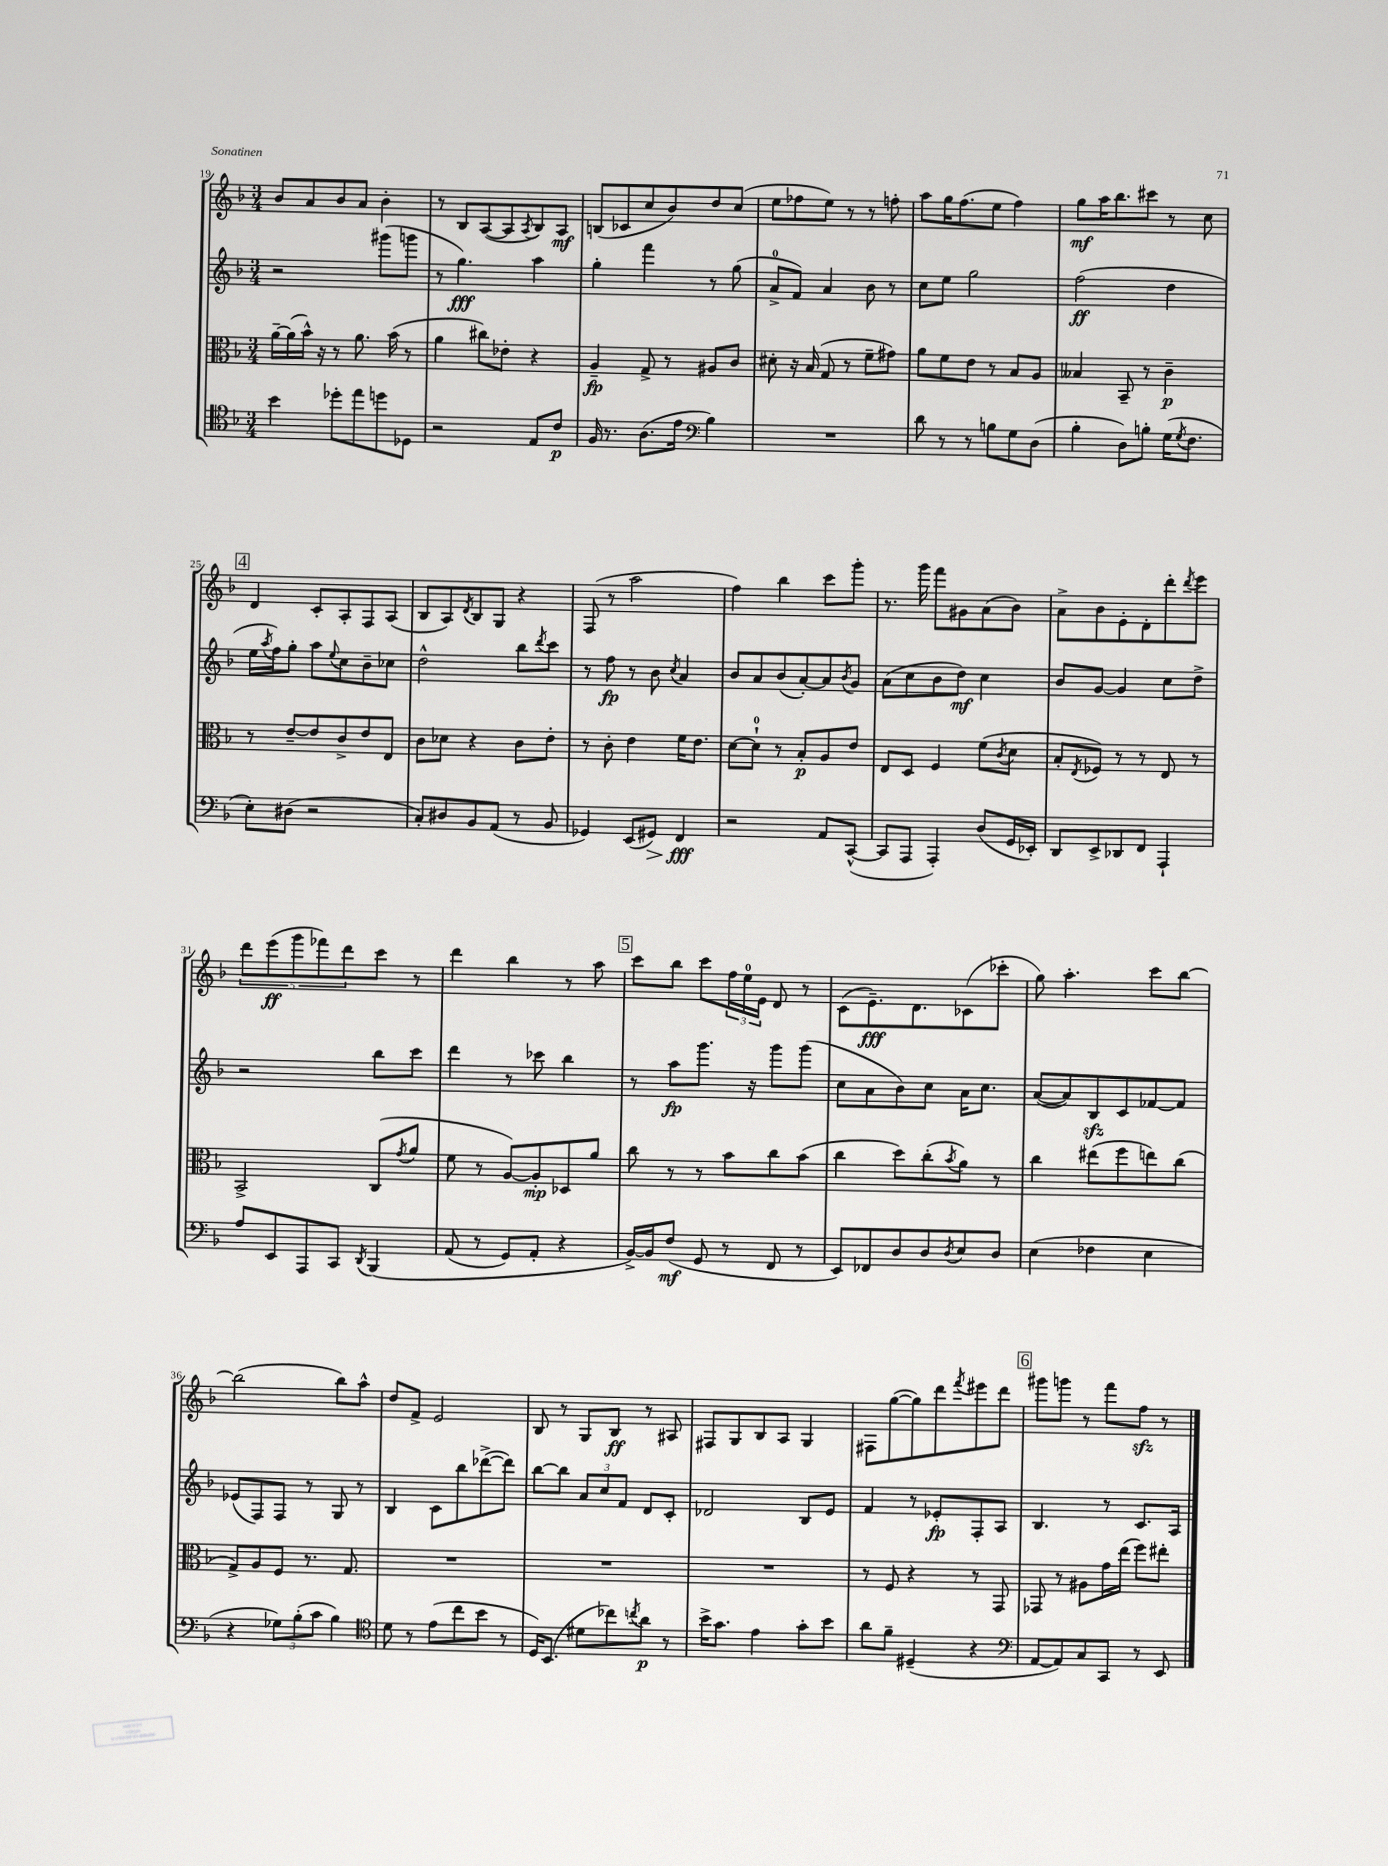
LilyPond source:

<<
\new StaffGroup <<
\new Staff = "s0" {
    \clef treble \key f \major \numericTimeSignature \time 3/4
    bes'8 a'8 bes'8 a'8 bes'4-. |
    r8 bes8 a8~( a8 \acciaccatura { a8 } bes8) a8\mf |
    b8( ces'8 c''8 bes'8) d''8 c''8( |
    e''8 fes''8 e''8) r8 r8 f''8-. |
    a''8 g''16 f''8.( e''8 f''4) |
    g''8\mf a''16 bes''8. cis'''8 r8 c''8 |
    \mark \markup { \box "4" } d'4 c'8-. a8-. f8 a8( |
    bes8 a8) \acciaccatura { d'8 } bes8 g8 r4 |
    f8( r8 a''2 |
    f''4) bes''4 c'''8 g'''8-. |
    r8. g'''16 f'''8 gis'8 a'8( bes'8) |
    a'8-> bes'8 e'8-. d'8-. d'''8-. \acciaccatura { d'''8 } e'''8 |
    \tuplet 5/4 { d'''8 e'''8\ff( g'''8 fes'''8) d'''8 } c'''8 r8 |
    d'''4 bes''4 r8 a''8 |
    \mark \markup { \box "5" } c'''8 bes''8 c'''8 \tuplet 3/2 { f''16 e''16-0 e'16 } d'8 r8 |
    c'8( e'8.--\fff) d'8. ces'8( ces'''8-. |
    g''8) a''4.-. c'''8 bes''8~ |
    bes''2( bes''8) a''8-^ |
    d''8 f'8-> e'2 |
    bes8 r8 g8 bes8\ff r8 ais8 |
    fis8 g8 bes8 a8 g4 |
    fis8 g''8~( g''8) d'''8 \acciaccatura { f'''8 } eis'''8 d'''8 |
    \mark \markup { \box "6" } gis'''8 g'''8 r8 f'''8 f''8\sfz r8 \bar "|." |
}
\new Staff = "s1" {
    \clef treble \key f \major \numericTimeSignature \time 3/4
    r2 gis'''8( g'''8 |
    r8 g''4.\fff) a''4 |
    g''4-. f'''4 r8 g''8( |
    a'8-0-> f'8) a'4 bes'8 r8 |
    c''8 e''8 g''2 |
    f''2\ff( d''4 |
    \mark \markup { \box "4" } e''16 \acciaccatura { a''8 } f''16) g''8-. a''8 \appoggiatura { e''8 } c''8 bes'8-- ces''8 |
    d''2-^ bes''8 \acciaccatura { d'''8 } c'''8 |
    r8 f''8\fp r8 bes'8 \acciaccatura { c''8 } a'4 |
    bes'8 a'8 bes'8( a'8~-.) a'8 \acciaccatura { bes'8 } g'8 |
    a'8( c''8 bes'8 d''8\mf) c''4 |
    bes'8 g'8~ g'4 c''8 d''8-> |
    r2 bes''8 c'''8 |
    d'''4 r8 ces'''8 bes''4 |
    \mark \markup { \box "5" } r8 a''8\fp g'''8. r16 g'''8 g'''8( |
    c''8 a'8 bes'8) c''8 a'16 c''8. |
    a'8~( a'8) bes8\sfz c'8 fes'8~ fes'8 |
    ees'8( f8) f8 r8 g8 r8 |
    bes4 c'8 bes''8 des'''8~->( des'''8) |
    bes''8~ bes''8 \tuplet 3/2 { a'8 c''8 f'8 } d'8 c'8-. |
    des'2 bes8 e'8 |
    f'4 r8 ees'8-.\fp f8-. a8 |
    \mark \markup { \box "6" } bes4. r8 c'8. a16 \bar "|." |
}
\new Staff = "s2" {
    \clef alto \key f \major \numericTimeSignature \time 3/4
    a'16~-- a'16( bes'16-^) r16 r8 a'8. bes'16( r8 |
    a'4 cis''8) ees'8-. r4 |
    a4--\fp g8-> r8 ais8 c'8 |
    dis'8-. r16 bes16( g8 r8 f'8-- gis'8) |
    a'8 f'8 e'8 r8 bes8 a8 |
    beses4 bes,8-- r8 c'4--\p |
    \mark \markup { \box "4" } r8 e'8~-- e'8 c'8-> e'8 e8 |
    c'8 des'8 r4 c'8 e'8-. |
    r8 c'8-. e'4 f'16 e'8. |
    d'8~ d'8-0-! r8 bes8-.\p a8 e'8 |
    e8 d8 f4 f'8( \acciaccatura { c'8 } d'8 |
    bes8-. \acciaccatura { e8 } fes8) r8 r8 e8 r8 |
    bes,2-> c8( \acciaccatura { g'8 } a'8 |
    f'8 r8 a8~) a8-.\mp des8 a'8 |
    \mark \markup { \box "5" } c''8 r8 r8 bes'8 c''8 bes'8( |
    c''4 d''8) c''8-.( \acciaccatura { bes'8 } a'8) r8 |
    c''4 eis''8( f''8 e''8) c''8( |
    g8->) a8 f8 r8. g8. |
    R2. |
    R2. |
    R2. |
    r8 f8 r4 r8 g,8 |
    \mark \markup { \box "6" } ges,8 r8 ais8 g'16 e''16( f''8) eis''8-. \bar "|." |
}
\new Staff = "s3" {
    \clef tenor \key f \major \numericTimeSignature \time 3/4
    bes'4 des''8-. e''8 d''8 des8 |
    r2 e8 c'8\p |
    f16 r8. a8.( e'16 \clef bass bes4) |
    R2. |
    d'8 r8 r8 b8 g8 d8( |
    bes4-. d8) b8-. g16( \acciaccatura { g8 } f8. |
    \mark \markup { \box "4" } e8-.) dis8( r2 |
    c8-.) dis8 bes,8 a,8( r8 bes,8 |
    ges,4) e,8( gis,8\>) f,4\fff\! |
    r2 a,8 c,8~-^( |
    c,8 a,,8 a,,4-.) d8( g,16 ees,16-.) |
    d,8 e,8-> des,8 f,8 a,,4-! |
    a8 e,8 a,,8 c,8 \acciaccatura { d,8 } bes,,4\( |
    a,8( r8 g,8) a,8-. r4 |
    \mark \markup { \box "5" } bes,16~->\) bes,16 f8\mf( g,8 r8 f,8 r8 |
    e,8) fes,8 d8 d8 \acciaccatura { d8 } e8 d8 |
    e4( fes4 e4 |
    r4 \tuplet 3/2 { ges8) bes8-.( c'8 } bes4) |
    \clef tenor d'8 r8 e'8( c''8 bes'8 r8 |
    d16) bes,8.( dis'8 ces''8) \acciaccatura { c''8 } a'8\p r8 |
    bes'16-> g'8. e'4 g'8-. bes'8 |
    a'8 f'8-- dis4--( r4 |
    \mark \markup { \box "6" } \clef bass a,8~ a,8) c8 c,8 r8 e,8 \bar "|." |
}
>>
>>
\layout { \context { \Score currentBarNumber = #19 } }
